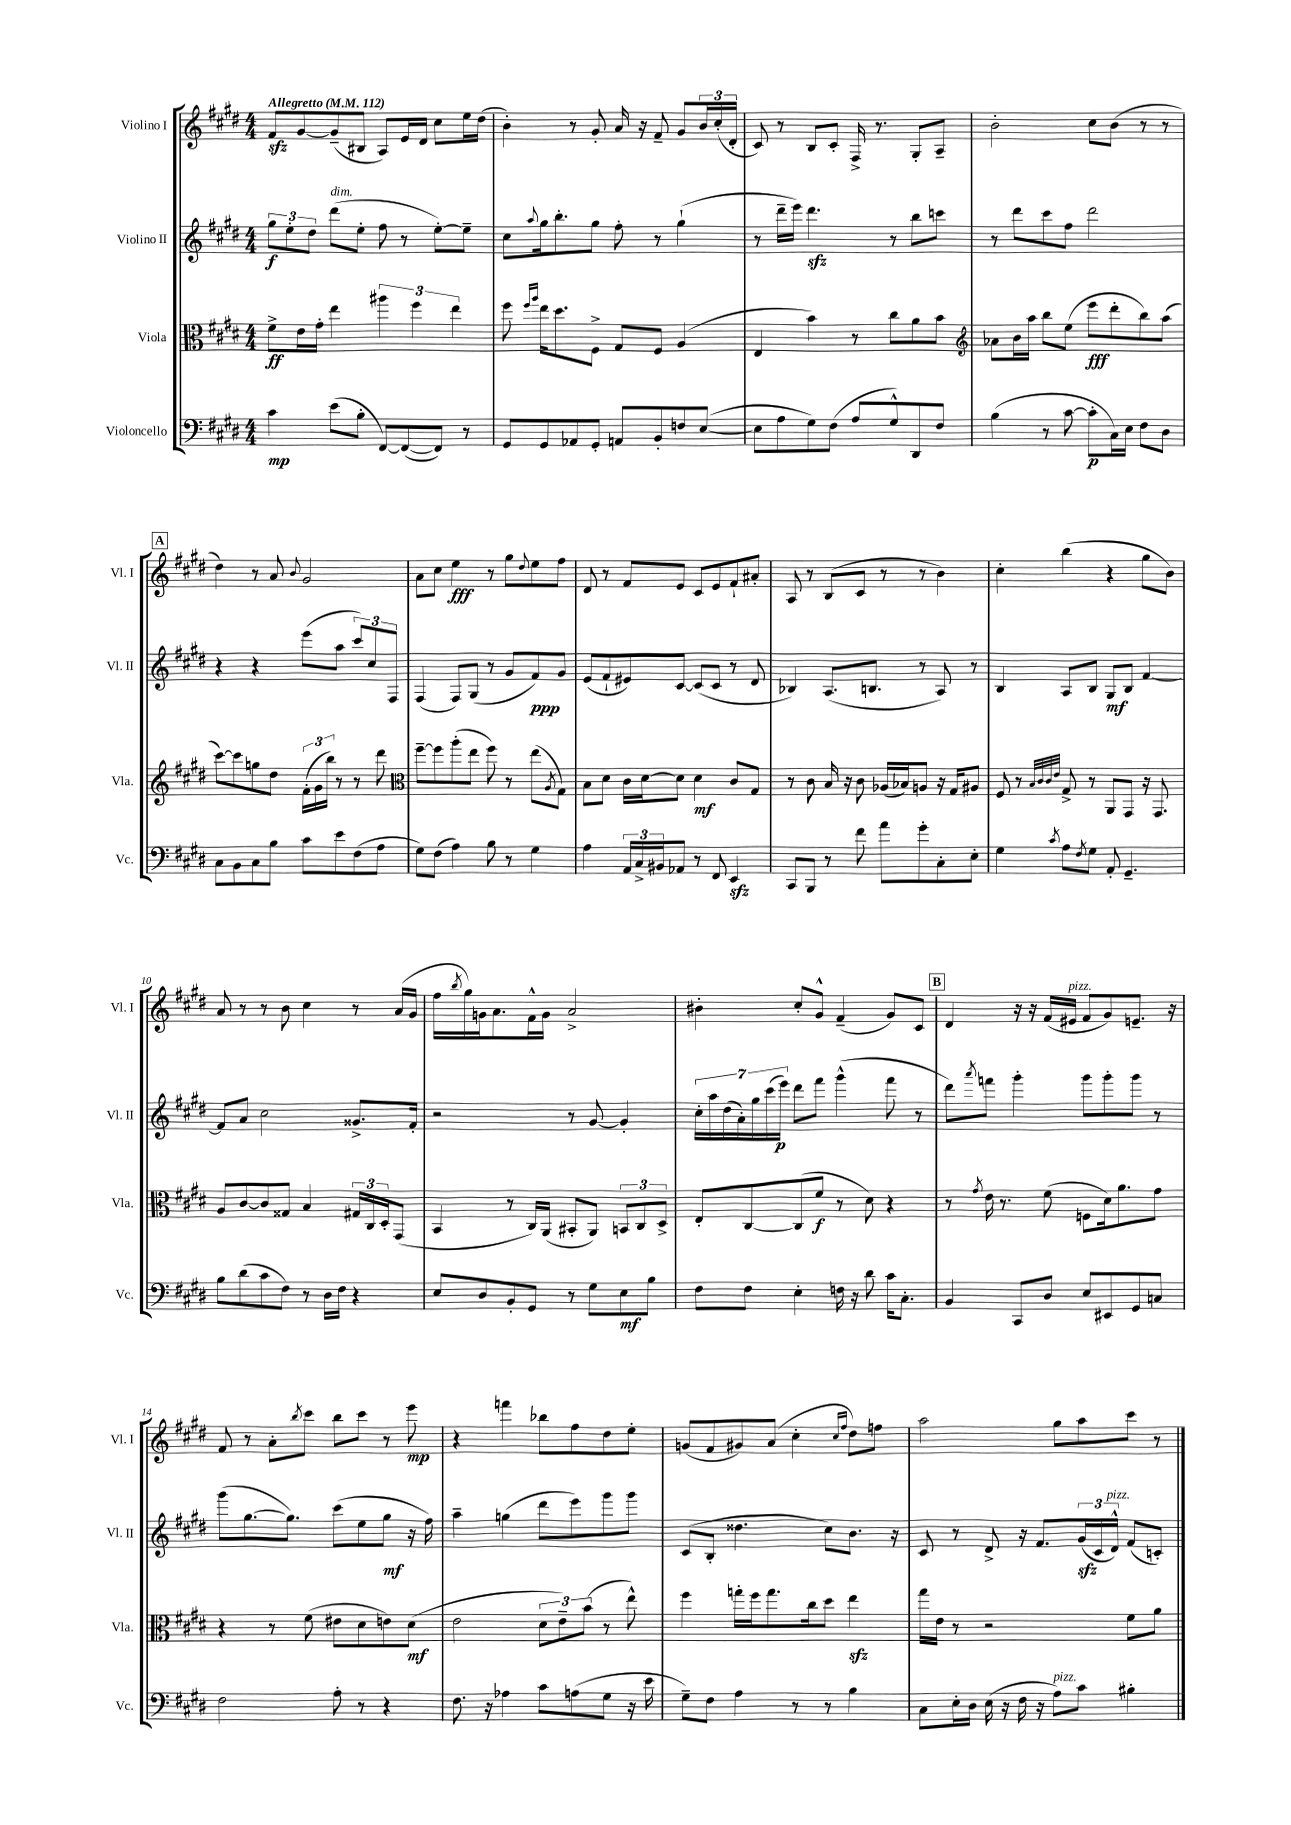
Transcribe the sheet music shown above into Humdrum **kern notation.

**kern	**kern	**kern	**kern
*staff4	*staff3	*staff2	*staff1
*clefF4	*clefC3	*clefG2	*clefG2
*k[f#c#g#d#]	*k[f#c#g#d#]	*k[f#c#g#d#]	*k[f#c#g#d#]
*M4/4	*M4/4	*M4/4	*M4/4
*MM112	*MM112	*MM112	*MM112
4c#\	8f#^\L	12gg#\L	8f#/L
.	.	12ee'\	.
.	16e\L	.	[8g#/
.	.	12dd#\J	.
.	16g#'\JJ	.	.
(8e\L	4ee\	(8ddd#\L	(8g#~/]
8B'\J	.	8ee'\J	8B#/J
[8FF#/L)	6aa#\	8ff#\	8A/L)
(8FF#/_	.	8r	16e/L
.	6ff#\	.	.
.	.	.	16d#/JJ
8FF#/]J)	.	[8ee'\L)	8cc#\L
.	6ee\	.	.
8r	.	8ee~\]J	16ee\L
.	.	.	(16dd#\JJ
=	=	=	=
8GG#/L	8ff#\	8cc#\L	4b'\)
.	16qqff#/LL	.	.
.	16qqaa/JJ	8qqaa/	.
8GG#/	16ee\LK	16gg#\k	.
.	8.dd#\	8.bb'\	.
8AA-/	.	.	8r
8GG#'/J	8F#^\J	8gg#\J	8g#'/
8AA/L	8G#/L	8ff#'\	16a/
.	.	.	16r
8BB'/	8F#/J	8r	8f#~/
8F/	(4A/	(4gg#`\	8g#/L
([8E/J	.	.	24b/L
.	.	.	(24cc#'/
.	.	.	24d#'/JJ
=	=	=	=
8E\]L	4E/	8r	8c#/)
8A\	.	16ddd#~\LL	8r
.	.	16eee\JJ)	.
8G#\)	4b\)	4.ddd#\	8B/L
(8F#\J	.	.	8c#'/J
8A/L	8r	.	16F#^/
.	.	.	8.r
8G#^^/)	8cc#\L	8r	.
8DD#/	8a\	8bb\L	8G#'/L
8F#/J	8b\J	8ccc\J	8A~/J
=	=	=	=
*	*clefG2	*	*
(4B\	8a-\L	8r	2b'\
.	16b\L	8ddd#\L	.
.	16aa\JJ	.	.
8r	8bb\L	8ccc#\	.
[8c#\	(8ee\J	8ff#\J	.
8c#'\]L	8eee\L	2ddd#\	8cc#\L
16C#\L)	8ddd#'\	.	(8b\J
16E\JJ	.	.	.
8F#\L	8bb\)	.	8r
8D#\J	(8aa\J	.	8r
=	=	=	=
8C#\L	[8ccc#\L)	4r	4dd#\)
8BB\	8ccc#\]	.	.
8C#\	8gg\	4r	8r
8B\J	8dd#\J	.	8a/
.	.	.	8qqb/
8c#\L	(24f#'\LL	(8eee\L	2g#/
.	24g#\	.	.
.	24bb\JJ)	.	.
8e\	8r	8aa\J	.
(8F#\	8r	12ccc#/L)	.
.	.	12cc#/	.
8A\J	8ddd#\	.	.
.	.	12F#/J	.
=	=	=	=
*	*clefC3	*	*
8G#\L)	[8ff#~\L	(4F#/	8a\L
(8F#\J	8ff#\]	.	8cc#\J
4A\)	(8aa'\	8F#/L)	4ee\
.	8ee\J	(8G#/J	.
8B\	8ff#\)	8r	8r
8r	8r	8g#/L	8gg#\L
.	.	.	8qqdd#/
4G#\	(8ee\L	8f#/)	8ee\
.	8qA/	.	.
.	8G#\J)	8g#/J	8ff#\J
=	=	=	=
4A\	8B\L	(8e/L	8d#/
.	8d#\J	8f#`/	8r
24AA/LL	16c#\LL	8e#/)	8f#/L
24C#^/	.	.	.
.	[16d#\J	.	.
24BB#/J	.	.	.
8AA-/J	8d#\]J	[8c#/J	8e/J
8r	4d#\	(8c#/]L	8c#/L
8FF#/	.	8c#/J	8e/
4EE/	8c#/L	8r	8f#`/
.	8G#/J	8d#/	8a#'/J
=	=	=	=
8CC#/L	8r	4B-/)	8A/
8BBB/J	8c#\	.	8r
8r	16B/	(8.A/L	(8B/L
.	16r	.	.
8f#\	8c#\	.	8c#/J
.	.	8.B/J	.
8a\L	(16A-/LL	.	8r
.	16B-/J)	.	.
8g#'\	8A/J	8r	8r
8C#'\	16r	8A/)	4b\)
.	16G#/LK	.	.
8E'\J	8A#/J	8r	.
=	=	=	=
4G#\	8F#/	4B/	4cc#'\
.	8r	.	.
.	32qqB/LLL	.	.
.	32qqc#/	.	.
.	32qqc#/	.	.
8qc#/	32qqe/JJJ	.	.
8A\L	8G#^/	8A/L	(4bb\
8qF#/	.	.	.
8G#\J	8r	8B/J	.
8AA'/	8AA/L	8G#/L	4r
4.GG#~/	8GG#/J	8B/J	.
.	16r	[4f#/	8gg#\L
.	8.GG#/	.	.
.	.	.	8b\J)
=	=	=	=
8B\L	8A/L	8f#/]L	8a/
(8d#\	[8c#/	8a/J	8r
8c#\	8c#/]	2cc#\	8r
8F#\J)	8G##/J	.	8b\
8r	4B/	.	4cc#\
16D#\LL	.	.	.
16F#\JJ	.	.	.
4r	24G#/LL	8.g##^/L	8r
.	24C#/	.	.
.	24D#'/J	.	.
.	(8GG#/J	.	(16a/LL
.	.	16f#'/Jk	16g#/JJ
=	=	=	=
8E/L	4BB/	2r	16ff#\LL
.	.	.	8qbb/
.	.	.	16gg#\)
8D#/	.	.	16g\J
.	.	.	8.a\
8BB'/	8r	.	.
8GG#/J	16C#/LL)	.	16f#^^\L
.	(16AA/JJ	.	16g\JJ
8r	8BB#'/L	8r	2a^/
8G#\L	8AA/J)	[8g#/	.
8E\	12BB/L	4g#'/]	.
.	12C#/	.	.
8B\J	.	.	.
.	12D#^/J	.	.
=	=	=	=
8F#\L	8E'/L	28cc#'\LL	4b#'\
.	.	28aa\	.
.	.	(28dd#\	.
.	.	28a'\)	.
8F#\J	[8C#/	.	.
.	.	28gg#\	.
.	.	(28ccc#\	.
.	.	28eee\JJ)	.
4E'\	(8C#/]	8ddd#\L	8cc#'/L
.	8f#/J	8fff#\J	8g#^^/J
16F\	8r	(4ggg#^^\	(4f#~/
16r	.	.	.
8d#\	8d#\)	.	.
16c#\LK	4r	8fff#\	8g#/L)
8.C#'\J	.	.	.
.	.	8r	8c#/J
=	=	=	=
4BB/	8r	8ddd#\L)	4d#/
.	8qg#/	8qaaa/	.
.	16e\	8fff\J	.
.	8.r	.	.
8CC#/L	.	4ggg#'\	16r
.	.	.	16r
8D#/J	(8f#\	.	(16f#/LL
.	.	.	16e#/JJ
8E/L	8F\L	8ggg#\L	8f#/L
8EE#/	16d#\k)	8ggg#'\	8g#/)
.	8.a\	.	.
8GG#/	.	8ggg#\J	8.e~/J
8C/J	8g#\J	8r	.
.	.	.	16r
=	=	=	=
2F#\	4r	(8ggg#\L	8f#/
.	.	[8.gg#\	8r
.	8r	.	8a'\L
.	.	8.gg#\]J)	.
.	.	.	8qbb/
.	(8f#\	.	8ccc#\J
8A'\	8e#\L	(8ccc#\L	8bb\L
8r	8d#\	8ee\	8ccc#\J
4r	8e\)	8gg#\J	8r
.	(8d#\J	16r	8eee\
.	.	16ff#\)	.
=	=	=	=
8.F#\	2e\	4aa~\	4r
16r	.	.	.
4A-\	.	(4gg\	4fff\
8c#\L	12d#\L	8ddd#\L	8bb-\L
.	12e~\)	.	.
(8A\	.	8eee\)	8ff#\
.	(12b\J	.	.
8G#\J	8r	8ggg#\	8dd#\
16r	8ee^^\)	8ggg#\J	8ee'\J
16e\	.	.	.
=	=	=	=
8G#~\L)	4ff#\	(8c#/L	(8g/L
8F#\J	.	8B'/J	8f#/
4A\	16gg'\LL	4.dd##\	8g#/)
.	16ff#\J	.	.
.	8.gg\	.	(8a/J
8r	.	.	4cc#'\
.	16cc#\k	.	.
8r	8dd#\J	8cc#\L)	.
.	.	.	16qqcc#/LL
.	.	.	16qqff#/JJ
4B\	4ee\	8.b\J	8dd#\L)
.	.	.	8ff\J
.	.	16r	.
=	=	=	=
8C#\L	16gg#\LL	8c#/	2aa\
.	16e\JJ	.	.
16E'\L	8r	8r	.
16D#\JJ	.	.	.
(16E\	2r	8d#^/	.
16r	.	.	.
16F#\	.	16r	.
16r	.	8.f#/L	.
8A\L)	.	.	8gg#\L
8c#\J	.	(24g#/L	8aa\
.	.	24c#/	.
.	.	24d#^^/JJ)	.
4B#'\	8f#\L	(8f#/L	8ccc#\J
.	8a\J	8c'/J)	8r
==	==	==	==
*-	*-	*-	*-
